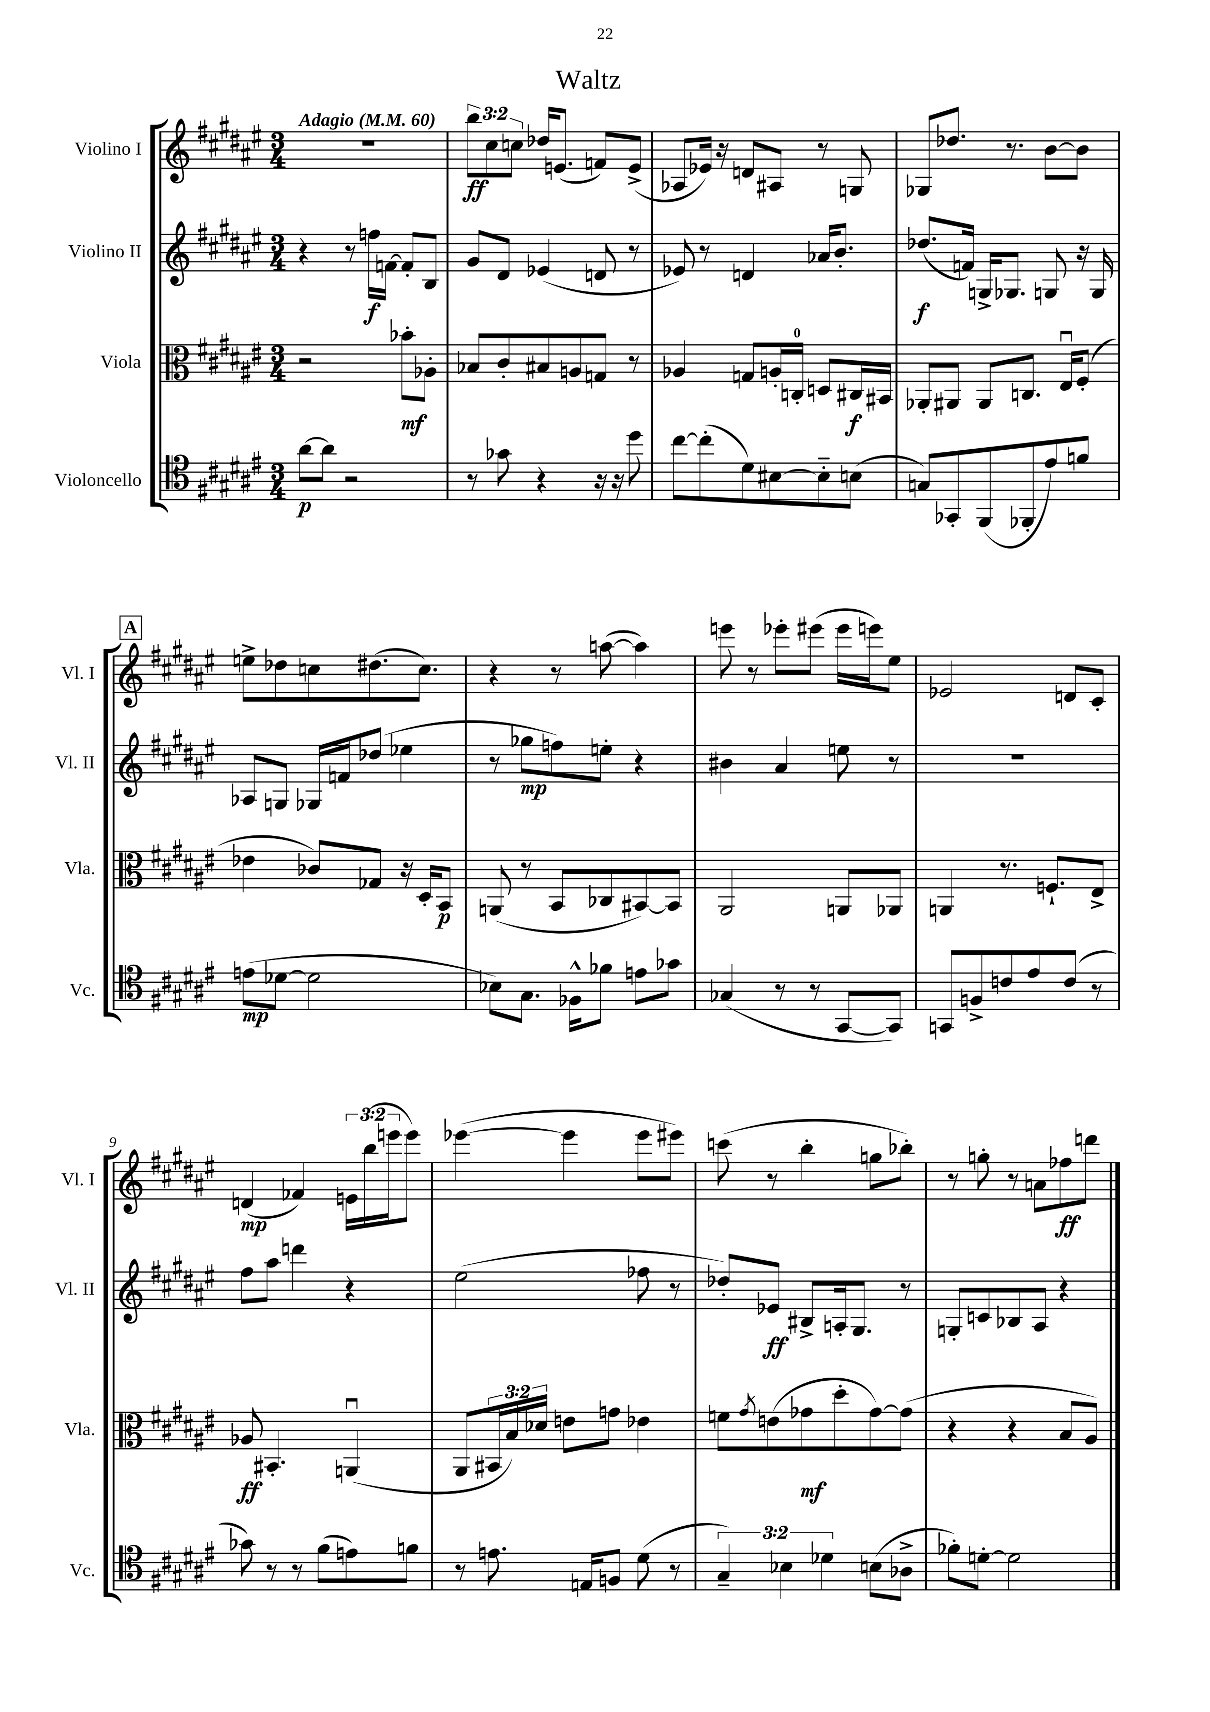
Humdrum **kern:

**kern	**dynam	**kern	**dynam	**kern	**dynam	**kern	**dynam
*part4	*part4	*part3	*part3	*part2	*part2	*part1	*part1
*staff4	*staff4	*staff3	*staff3	*staff2	*staff2	*staff1	*staff1
*I"Violoncello	*	*I"Viola	*	*I"Violino II	*	*I"Violino I	*
*I'Vc.	*	*I'Vla.	*	*I'Vl. II	*	*I'Vl. I	*
*clefC4	*	*clefC3	*	*clefG2	*	*clefG2	*
*k[f#c#g#d#a#e#]	*	*k[f#c#g#d#a#e#]	*	*k[f#c#g#d#a#e#]	*	*k[f#c#g#d#a#e#]	*
*M3/4	*	*M3/4	*	*M3/4	*	*M3/4	*
*MM60	*	*MM60	*	*MM60	*	*MM60	*
=1	=1	=1	=1	=1	=1	=1	=1
!	!	!	!	!	!	!LO:TX:a:B:t=Adagio	!
[8a#\L	p	2r	.	4r	.	2.r	.
8a#\J]	.	.	.	.	.	.	.
2r	.	.	.	8r	.	.	.
.	.	.	.	16ffn\LL	f	.	.
.	.	.	.	[16fn\JJ	.	.	.
.	.	8b-X'\L	mf	8f'/L]	.	.	.
.	.	8A-X'\J	.	8B/J	.	.	.
=2	=2	=2	=2	=2	=2	=2	=2
8r	.	8B-X/L	.	8g#/L	.	12bb\L	ff
.	.	.	.	.	.	12cc#\	.
8g-X\	.	8c#'/	.	8d#/J	.	.	.
.	.	.	.	.	.	12ccn\J	.
4r	.	8B#X/	.	(4e-X/	.	16dd-X/KL	.
.	.	.	.	.	.	(8.en/J	.
.	.	8An/	.	.	.	.	.
16r	.	8Gn/J	.	8dn/	.	8fn/L)	.
16r	.	.	.	.	.	.	.
8dd#\	.	8r	.	8r	.	(8e^/J	.
=3	=3	=3	=3	=3	=3	=3	=3
[8cc#\L	.	4A-X/	.	8e-X/)	.	8A-X/L	.
(8cc#'\]	.	.	.	8r	.	16e-X/Jk)	.
.	.	.	.	.	.	16r	.
8d#\)	.	8Gn/L	.	4dn/	.	8dn/L	.
[8B#X\	.	16An'/L	.	.	.	8A#X/J	.
.	.	16Cn'/JJ	.	.	.	.	.
8B#\]	.	8Dn/L	.	16a-X/KL	.	8r	.
.	.	.	.	8.b'/J	.	.	.
(8Bn\J	.	16C#X/L	f	.	.	8Gn/	.
.	.	16BB#X/JJ	.	.	.	.	.
=4	=4	=4	=4	=4	=4	=4	=4
8Gn/L)	.	8AA-X'/L	.	(8.dd-X/L	f	8G-X/L	.
8GG-X'/	.	8AA#X/J	.	.	.	8.dd-X/J	.
.	.	.	.	16fn/Jk)	.	.	.
(8FF#/	.	8AA#/L	.	16Gn^/KL	.	.	.
.	.	.	.	8.G-X/J	.	8.r	.
8FF-X'/	.	8.Cn/J	.	.	.	.	.
8e#/)	.	.	.	8Gn/	.	[8b\L	.
.	.	16E#u/KL	.	.	.	.	.
8fn/J	.	(8F#'/J	.	16r	.	8b\J]	.
.	.	.	.	16G/	.	.	.
!!LO:LB:g=z
!!LO:REH:place=s1:t=A
=5	=5	=5	=5	=5	=5	=5	=5
(8en\L	mp	4e-X\	.	8A-X/L	.	8een^\L	.
[8d-X\J	.	.	.	8Gn/J	.	8dd-X\	.
2d-\]	.	8c-X/L)	.	16G-X/LL	.	8ccn\	.
.	.	.	.	16fn/J	.	.	.
.	.	8G-X/J	.	(8dd-X/J	.	(8.dd#X\	.
.	.	16r	.	4ee-X\	.	.	.
.	.	16D#'/KL	.	.	.	8.cc\J)	.
.	.	8BB/J	p	.	.	.	.
=6	=6	=6	=6	=6	=6	=6	=6
8B-X\L)	.	(8AAn/	.	8r	.	4r	.
8.G#\J	.	8r	.	8gg-X\L	mp	.	.
.	.	8BB/L	.	8ffn\)	.	8r	.
16F-X^^\KL	.	.	.	.	.	.	.
8f-X\J	.	8C-X/	.	8een'\J	.	([8aan\	.
8en\L	.	[8BB#X/)	.	4r	.	4aa\])	.
8g-X\J	.	8BB#/J]	.	.	.	.	.
=7	=7	=7	=7	=7	=7	=7	=7
(4G-X/	.	2AA#/	.	4b#X\	.	8eeen\	.
.	.	.	.	.	.	8r	.
8r	.	.	.	4a#/	.	8eee-X'\L	.
8r	.	.	.	.	.	(8eee#X\J	.
[8GG#/L	.	8AAn/L	.	8een\	.	16eee#\LL	.
.	.	.	.	.	.	16eeen\J)	.
8GG#/J])	.	8AA-X/J	.	8r	.	8ee#\J	.
=8	=8	=8	=8	=8	=8	=8	=8
8GGn/L	.	4AAn/	.	2.r	.	2e-X/	.
8Fn^/	.	.	.	.	.	.	.
8cn/	.	8.r	.	.	.	.	.
8e#/	.	.	.	.	.	.	.
.	.	8.Fn`/L	.	.	.	.	.
(8c/J	.	.	.	.	.	8dn/L	.
8r	.	8E#^/J	.	.	.	8c#'/J	.
!!LO:LB:g=z
=9	=9	=9	=9	=9	=9	=9	=9
8g-X\)	.	8A-X/	ff	8ff#\L	.	(4dn/	mp
8r	.	4.BB#X'/	.	8aa#\J	.	.	.
8r	.	.	.	4dddn\	.	4f-X/)	.
(8f#\L	.	.	.	.	.	.	.
8en\)	.	(4AAnu/	.	4r	.	24en\LL	.
.	.	.	.	.	.	(24bb\	.
.	.	.	.	.	.	24eeen\J	.
8fn\J	.	.	.	.	.	8eee\J)	.
=10	=10	=10	=10	=10	=10	=10	=10
8r	.	8AA#/L	.	(2ee#\	.	([4eee-X\	.
8.en\	.	24BB#X/L	.	.	.	.	.
.	.	24B/)	.	.	.	.	.
.	.	24d-X/JJ	.	.	.	.	.
.	.	8en\L	.	.	.	4eee-\]	.
16En/KL	.	.	.	.	.	.	.
8Fn/J	.	8gn\J	.	.	.	.	.
(8d#\	.	4e-X\	.	8ff-X\	.	8eee-\L	.
8r	.	.	.	8r	.	8eee#X\J)	.
=11	=11	=11	=11	=11	=11	=11	=11
6G#~/)	.	8fn\L	.	8dd-X'/L)	.	(8cccn\	.
.	.	8qg#/	.	.	.	.	.
.	.	(8en\	.	8e-X/J	ff	8r	.
6B-X\	.	.	.	.	.	.	.
.	.	8g-X\	mf	8B#X^/L	.	4bb'\	.
6d-X\	.	.	.	.	.	.	.
.	.	8dd#'\	.	16An'/k	.	.	.
.	.	.	.	8.G#/J	.	.	.
(8Bn\L	.	[8g-\)	.	.	.	8ggn\L	.
8A-X^\J	.	(8g-\J]	.	8r	.	8bb-X'\J)	.
=12	=12	=12	=12	=12	=12	=12	=12
8f-X'\L)	.	4r	.	8Gn'/L	.	8r	.
[8dn'\J	.	.	.	8cn/	.	8ggn'\	.
2d\]	.	4r	.	8B-X/	.	8r	.
.	.	.	.	8A#/J	.	8an\L	.
.	.	8B/L	.	4r	.	8ff-X\	ff
.	.	8A#/J)	.	.	.	8dddn\J	.
==	==	==	==	==	==	==	==
*-	*-	*-	*-	*-	*-	*-	*-
